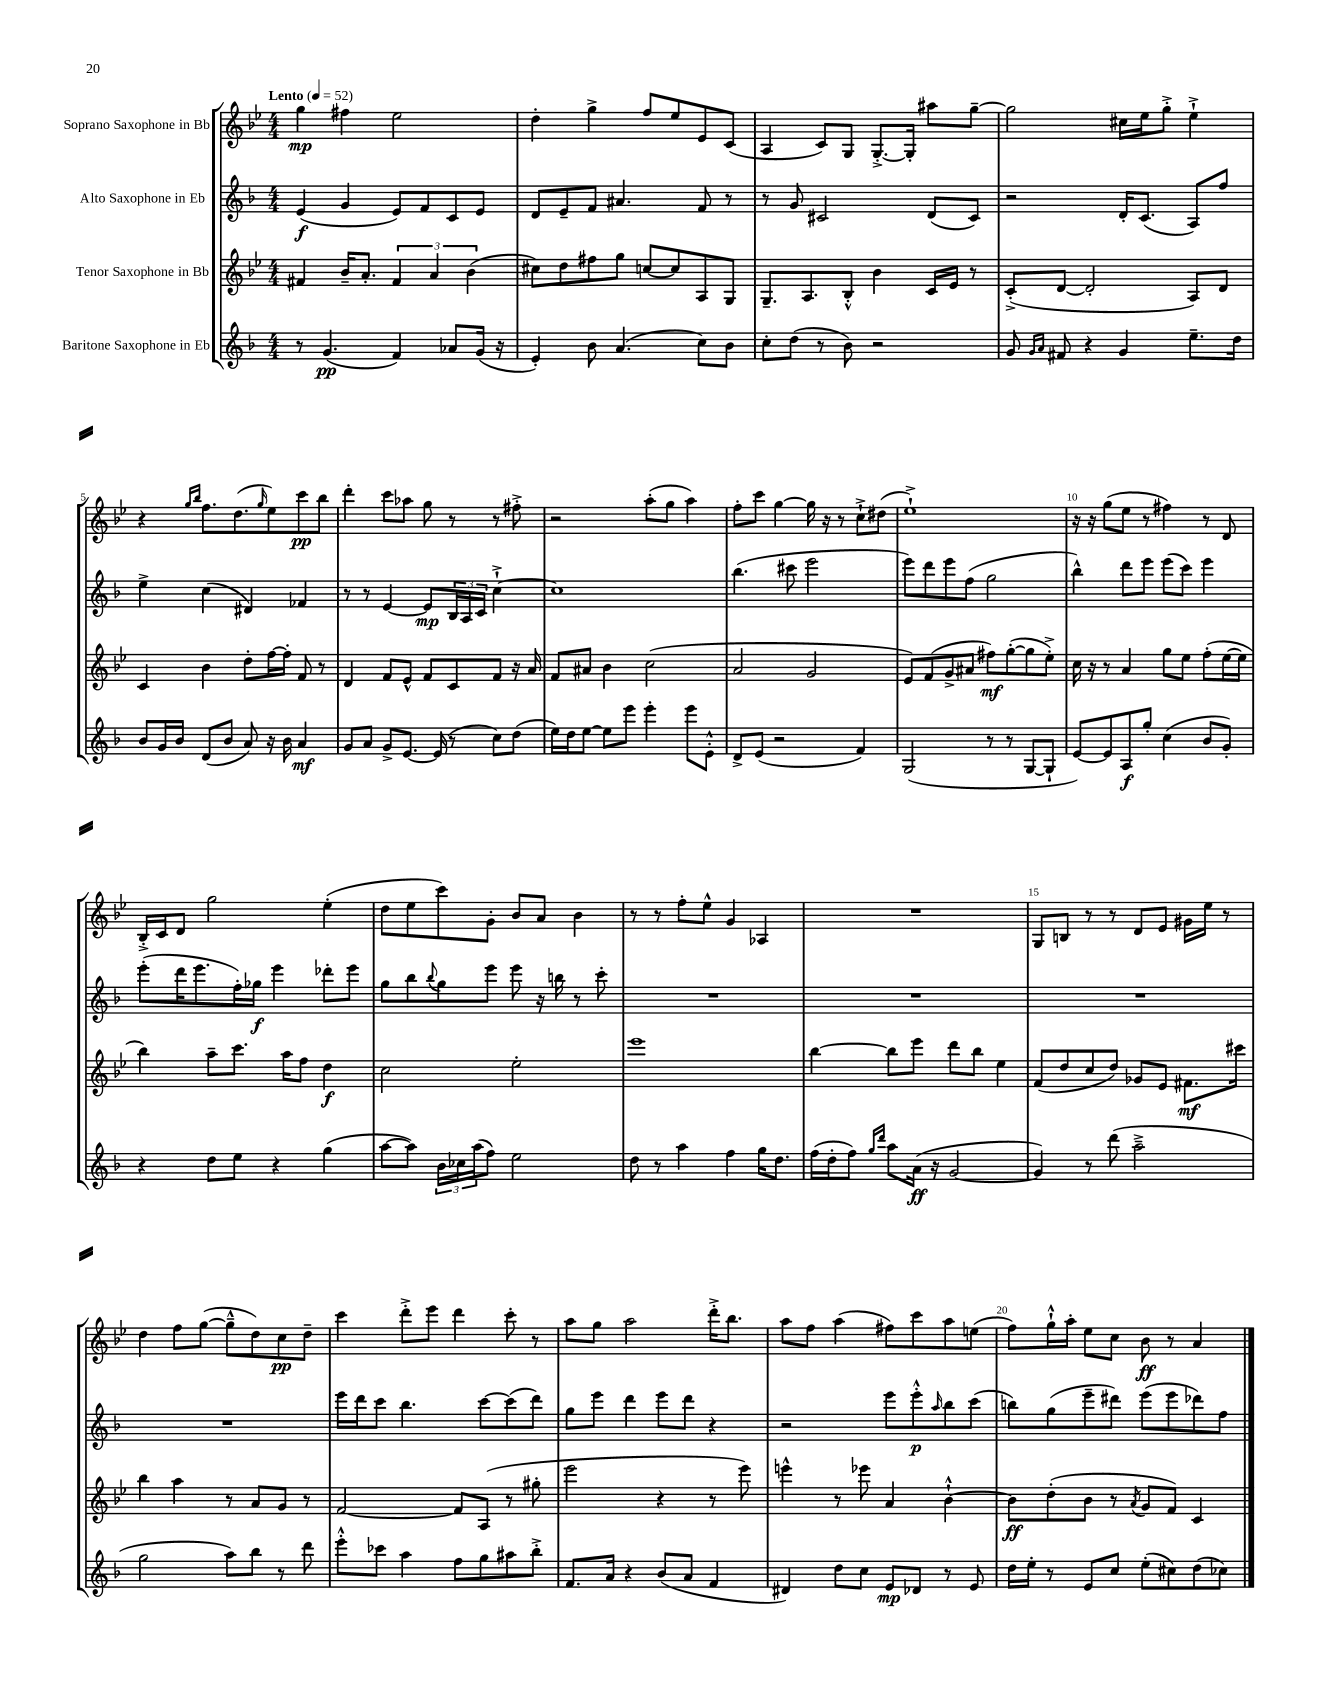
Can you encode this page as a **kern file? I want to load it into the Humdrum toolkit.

**kern	**dynam	**kern	**dynam	**kern	**dynam	**kern	**dynam
*part4	*part4	*part3	*part3	*part2	*part2	*part1	*part1
*staff4	*staff4	*staff3	*staff3	*staff2	*staff2	*staff1	*staff1
*I"Baritone Saxophone in Eb	*	*I"Tenor Saxophone in Bb	*	*I"Alto Saxophone in Eb	*	*I"Soprano Saxophone in Bb	*
*clefG2	*	*clefG2	*	*clefG2	*	*clefG2	*
*k[b-]	*	*k[b-e-]	*	*k[b-]	*	*k[b-e-]	*
*M4/4	*	*M4/4	*	*M4/4	*	*M4/4	*
*MM52	*	*MM52	*	*MM52	*	*MM52	*
=1	=1	=1	=1	=1	=1	=1	=1
!	!	!	!	!	!	!LO:TX:a:B:t=Lento	!
8r	.	4f#X/	.	(4e/	f	4gg\	mp
(4.g/	pp	.	.	.	.	.	.
.	.	16b-~/KL	.	4g/	.	4ff#X\	.
.	.	8.a'/J	.	.	.	.	.
4f/)	.	6f#/	.	8e/L)	.	2ee-\	.
.	.	.	.	8f/	.	.	.
.	.	6a/	.	.	.	.	.
8a-X/L	.	.	.	8c/	.	.	.
.	.	(6b-\	.	.	.	.	.
(16g/Jk	.	.	.	8e/J	.	.	.
16r	.	.	.	.	.	.	.
=2	=2	=2	=2	=2	=2	=2	=2
4e'/)	.	8cc#X\L)	.	8d/L	.	4dd'\	.
.	.	8dd\	.	8e~/	.	.	.
8b-\	.	8ff#X\	.	8f/J	.	4gg^\	.
(4.a/	.	8gg\J	.	4.a#X/	.	.	.
.	.	[8ccn/L	.	.	.	8ff/L	.
.	.	8cc/]	.	.	.	8ee-/	.
8cc\L)	.	8A/	.	8f/	.	8e-/	.
8b-\J	.	8G/J	.	8r	.	(8c/J	.
=3	=3	=3	=3	=3	=3	=3	=3
8cc'\L	.	8.G~/L	.	8r	.	4A/	.
(8dd\J	.	.	.	8g/	.	.	.
.	.	8.A/	.	.	.	.	.
8r	.	.	.	2c#X/	.	8c/L)	.
8b-\)	.	8B-'^^/J	.	.	.	8G/J	.
2r	.	4b-\	.	.	.	[8.G'^/L	.
.	.	.	.	.	.	16G'/Jk]	.
.	.	16c/LL	.	(8d/L	.	8aa#X\L	.
.	.	16e-/JJ	.	.	.	.	.
.	.	8r	.	8c#/J)	.	[8gg~\J	.
=4	=4	=4	=4	=4	=4	=4	=4
8g/	.	(8c'^/L	.	2r	.	2gg\]	.
16qqg/LL	.	.	.	.	.	.	.
16qqa/JJ	.	.	.	.	.	.	.
8f#X/	.	[8d/J	.	.	.	.	.
4r	.	2d'/]	.	.	.	.	.
4g/	.	.	.	16d'/KL	.	16cc#X\LL	.
.	.	.	.	(8.c/J	.	16ee-\J	.
.	.	.	.	.	.	8gg'^\J	.
8.ee~\L	.	8A/L)	.	8A/L)	.	4ee-`^\	.
.	.	8d/J	.	8ff/J	.	.	.
16dd\Jk	.	.	.	.	.	.	.
!!LO:LB:g=z
=5	=5	=5	=5	=5	=5	=5	=5
8b-/L	.	4c/	.	4ee^\	.	4r	.
16g/L	.	.	.	.	.	.	.
16b-/JJ	.	.	.	.	.	.	.
.	.	.	.	.	.	16qqgg/LL	.
.	.	.	.	.	.	16qqbb-/JJ	.
(8d/L	.	4b-\	.	(4cc\	.	8.ff\L	.
8b-/J	.	.	.	.	.	.	.
.	.	.	.	.	.	(8.dd\	.
8a/)	.	8dd'\L	.	4d#X/)	.	.	.
.	.	.	.	.	.	16qqgg/	.
16r	.	[16ff\L	.	.	.	8ee-\)	.
16b-\	.	16ff'\JJ]	.	.	.	.	.
4a/	mf	8f/	.	4f-X/	.	8ccc\	pp
.	.	8r	.	.	.	8bb-\J	.
=6	=6	=6	=6	=6	=6	=6	=6
8g/L	.	4d/	.	8r	.	4ddd'\	.
8a/J	.	.	.	8r	.	.	.
8g^/L	.	8f/L	.	[4e/	.	8ccc\L	.
[8.e/J	.	8e-^^/J	.	.	.	8aa-X\J	.
.	.	8f/L	.	8e/L]	mp	8gg\	.
(16e/]	.	.	.	.	.	.	.
8r	.	8c/	.	24B-/L	.	8r	.
.	.	.	.	24A/	.	.	.
.	.	.	.	24c/JJ	.	.	.
8cc\L)	.	8f/J	.	[4cc`^\	.	8r	.
(8dd\J	.	16r	.	.	.	8ff#X'^\	.
.	.	16a/	.	.	.	.	.
=7	=7	=7	=7	=7	=7	=7	=7
16ee\LL)	.	8f/L	.	1cc]	.	2r	.
16dd\J	.	.	.	.	.	.	.
[8ee\J	.	8a#X/J	.	.	.	.	.
8ee\L]	.	4b-\	.	.	.	.	.
8eee\J	.	.	.	.	.	.	.
4eee'\	.	(2cc\	.	.	.	(8aa'\L	.
.	.	.	.	.	.	8gg\J	.
8eee\L	.	.	.	.	.	4aa\)	.
8e'^^\J	.	.	.	.	.	.	.
=8	=8	=8	=8	=8	=8	=8	=8
8d^/L	.	2a/	.	(4.bb-\	.	8ff'\L	.
(8e/J	.	.	.	.	.	8ccc\J	.
2r	.	.	.	.	.	[4gg\	.
.	.	.	.	8ccc#X\	.	.	.
.	.	2g/	.	2eee\	.	16gg\]	.
.	.	.	.	.	.	16r	.
.	.	.	.	.	.	8r	.
4f/)	.	.	.	.	.	8cc`^\L	.
.	.	.	.	.	.	(8dd#X\J	.
=9	=9	=9	=9	=9	=9	=9	=9
(2G/	.	8e-/L)	.	8eee\L)	.	1ee-`^)	.
.	.	(8f/	.	8ddd\	.	.	.
.	.	8g^/	.	8eee\	.	.	.
.	.	8a#X/J	.	(8ff\J	.	.	.
8r	.	8ff#X\L)	mf	2gg\	.	.	.
8r	.	([8gg'\	.	.	.	.	.
[8G/L	.	8gg\]	.	.	.	.	.
8G`/J]	.	8ee-'^\J)	.	.	.	.	.
=10	=10	=10	=10	=10	=10	=10	=10
[8e/L)	.	16cc\	.	4bb-^^\)	.	16r	.
.	.	16r	.	.	.	16r	.
8e/]	.	8r	.	.	.	(8gg\L	.
8A/	f	4a/	.	8ddd\L	.	8ee-\J	.
8gg'/J	.	.	.	8eee\J	.	8r	.
(4cc\	.	8gg\L	.	(8eee\L	.	4ff#X\)	.
.	.	8ee-\J	.	8ccc\J)	.	.	.
8b-/L	.	(8ff'\L	.	4eee\	.	8r	.
8g'/J)	.	[16ee-\L	.	.	.	8d/	.
.	.	16ee-\JJ]	.	.	.	.	.
!!LO:LB:g=z
=11	=11	=11	=11	=11	=11	=11	=11
4r	.	4bb-\)	.	(8eee'\L	.	16B-'^/LL	.
.	.	.	.	.	.	16c/J	.
.	.	.	.	16ddd\K	.	8d/J	.
.	.	.	.	8.eee\	.	.	.
8dd\L	.	8aa~\L	.	.	.	2gg\	.
8ee\J	.	8.ccc\J	.	16ff'\L)	.	.	.
.	.	.	.	16gg-X\JJ	f	.	.
4r	.	.	.	4eee\	.	.	.
.	.	16aa\KL	.	.	.	.	.
.	.	8ff\J	.	.	.	.	.
(4gg\	.	4dd\	f	8ddd-X'\L	.	(4ee-'\	.
.	.	.	.	8eee\J	.	.	.
=12	=12	=12	=12	=12	=12	=12	=12
[8aa\L	.	2cc\	.	8gg\L	.	8dd\L	.
8aa\J])	.	.	.	8bb-\	.	8ee-\	.
.	.	.	.	8qqbb-/	.	.	.
24b-\LL	.	.	.	8gg\	.	8ccc\)	.
24cc-X\	.	.	.	.	.	.	.
(24aa\J	.	.	.	.	.	.	.
8ff\J)	.	.	.	8eee\J	.	8g'\J	.
2ee\	.	2ee-'\	.	8eee\	.	8b-/L	.
.	.	.	.	16r	.	8a/J	.
.	.	.	.	16bbn\	.	.	.
.	.	.	.	8r	.	4b-\	.
.	.	.	.	8ccc'\	.	.	.
=13	=13	=13	=13	=13	=13	=13	=13
8dd\	.	1eee-	.	1r	.	8r	.
8r	.	.	.	.	.	8r	.
4aa\	.	.	.	.	.	8ff'\L	.
.	.	.	.	.	.	8ee-^^\J	.
4ff\	.	.	.	.	.	4g/	.
16gg\KL	.	.	.	.	.	4A-X/	.
8.dd\J	.	.	.	.	.	.	.
=14	=14	=14	=14	=14	=14	=14	=14
(16ff\LL	.	[4bb-\	.	1r	.	1r	.
16dd'\J	.	.	.	.	.	.	.
8ff\J)	.	.	.	.	.	.	.
16qqgg/LL	.	.	.	.	.	.	.
16qqddd/JJ	.	.	.	.	.	.	.
8aa\L	.	8bb-\L]	.	.	.	.	.
(16a\Jk	ff	8eee-\J	.	.	.	.	.
16r	.	.	.	.	.	.	.
[2g/	.	8ddd\L	.	.	.	.	.
.	.	8bb-\J	.	.	.	.	.
.	.	4ee-\	.	.	.	.	.
=15	=15	=15	=15	=15	=15	=15	=15
4g/])	.	(8f/L	.	1r	.	8G/L	.
.	.	8dd/	.	.	.	8Bn/J	.
8r	.	8cc/	.	.	.	8r	.
(8ddd\	.	8dd/J)	.	.	.	8r	.
2aa~^\	.	8g-X/L	.	.	.	8d/L	.
.	.	8e-/J	.	.	.	8e-/J	.
.	.	8.f#X\L	mf	.	.	16g#X\LL	.
.	.	.	.	.	.	16ee-\JJ	.
.	.	.	.	.	.	8r	.
.	.	16ccc#X\Jk	.	.	.	.	.
!!LO:LB:g=z
=16	=16	=16	=16	=16	=16	=16	=16
2gg\	.	4bb-\	.	1r	.	4dd\	.
.	.	4aa\	.	.	.	8ff\L	.
.	.	.	.	.	.	([8gg\J	.
8aa\L)	.	8r	.	.	.	8gg~^^\L]	.
8bb-\J	.	8a/L	.	.	.	8dd\)	.
8r	.	8g/J	.	.	.	8cc\	pp
8ddd\	.	8r	.	.	.	8dd~\J	.
=17	=17	=17	=17	=17	=17	=17	=17
8eee'^^\L	.	[2f/	.	16eee\LL	.	4ccc\	.
.	.	.	.	16ddd\J	.	.	.
8ccc-X\J	.	.	.	8ccc\J	.	.	.
4aa\	.	.	.	4.bb-\	.	8ddd'^\L	.
.	.	.	.	.	.	8eee-\J	.
8ff\L	.	8f/L]	.	.	.	4ddd\	.
8gg\	.	(8A/J	.	[8ccc\L	.	.	.
8aa#X\	.	8r	.	(8ccc\]	.	8ccc'\	.
8bb-'^\J	.	8gg#X'\	.	8ddd\J)	.	8r	.
=18	=18	=18	=18	=18	=18	=18	=18
8.f/L	.	2eee-\	.	8gg\L	.	8aa\L	.
.	.	.	.	8eee\J	.	8gg\J	.
16a/Jk	.	.	.	.	.	.	.
4r	.	.	.	4ddd\	.	2aa\	.
(8b-/L	.	4r	.	8eee\L	.	.	.
8a/J	.	.	.	8ddd\J	.	.	.
4f/	.	8r	.	4r	.	16ddd'^\KL	.
.	.	.	.	.	.	8.bb-\J	.
.	.	8eee-\)	.	.	.	.	.
=19	=19	=19	=19	=19	=19	=19	=19
4d#X/)	.	4eeen^^\	.	2r	.	8aa\L	.
.	.	.	.	.	.	8ff\J	.
8dd\L	.	8r	.	.	.	(4aa\	.
8cc\J	.	8eee-X\	.	.	.	.	.
8e/L	mp	4a/	.	8eee\L	.	8ff#X\L)	.
8d-X/J	.	.	.	8eee'^^\	p	8ccc\	.
.	.	.	.	16qqaa/	.	.	.
8r	.	[4b-`^^\	.	8bb-\	.	8aa\	.
8e/	.	.	.	(8ccc\J	.	(8een\J	.
=20	=20	=20	=20	=20	=20	=20	=20
16dd\LL	.	8b-\L]	ff	8bbn\L)	.	8ff\L)	.
16ee'\JJ	.	.	.	.	.	.	.
8r	.	(8dd'\	.	(8gg\	.	16gg`^^\L	.
.	.	.	.	.	.	16aa'\JJ	.
8e/L	.	8b-\J	.	8eee~\	.	8ee-\L	.
8cc/J	.	8r	.	8ddd#X\J)	.	8cc\J	.
.	.	8qa/	.	.	.	.	.
(8ee'\L	.	8g/L	.	(8eee\L	.	8b-\	ff
8cc#X\)	.	8f/J)	.	8eee\	.	8r	.
(8dd\	.	4c/	.	8ddd-X\)	.	4a/	.
8cc-X\J)	.	.	.	8ff\J	.	.	.
==	==	==	==	==	==	==	==
*-	*-	*-	*-	*-	*-	*-	*-
